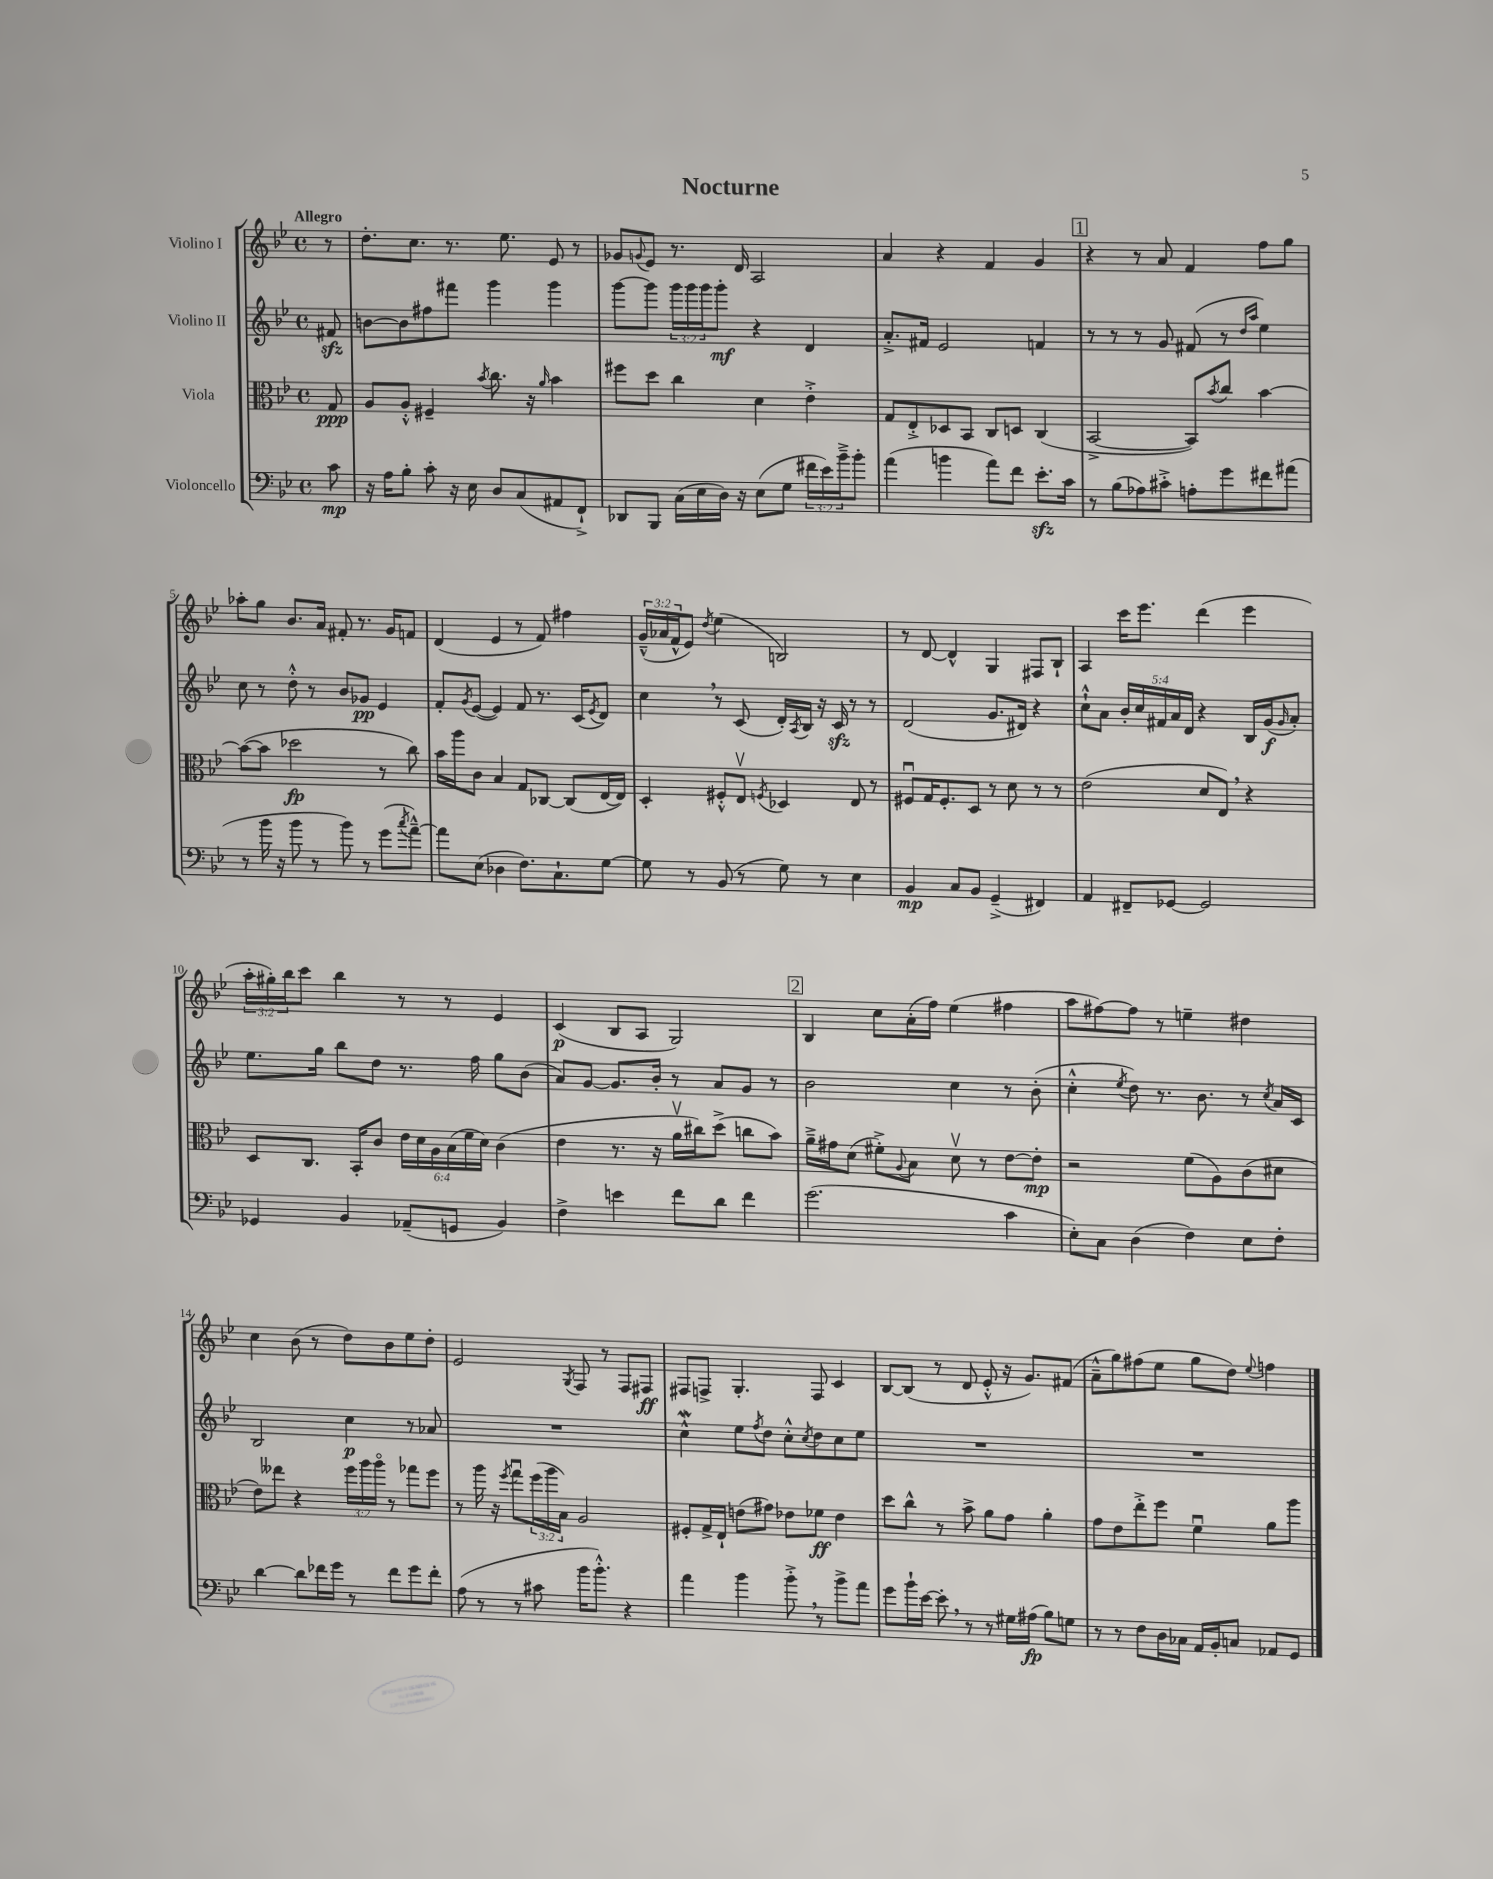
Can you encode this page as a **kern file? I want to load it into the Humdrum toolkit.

**kern	**kern	**kern	**kern
*staff4	*staff3	*staff2	*staff1
*clefF4	*clefC3	*clefG2	*clefG2
*k[b-e-]	*k[b-e-]	*k[b-e-]	*k[b-e-]
*M4/4	*M4/4	*M4/4	*M4/4
*met(c)	*met(c)	*met(c)	*met(c)
8c	8G	8f#	8r
=	=	=	=
16r	8A	[8b	8.dd'
16A	.	.	.
8B-'	8A'^^	8b]	.
.	.	.	8.cc
8c'	4F#~	8ff#	.
16r	.	8fff#	8.r
16E-	.	.	.
.	8qb-	.	.
8D	8.cc	4ggg	.
.	.	.	8.ee-
(8C	.	.	.
.	16r	.	.
.	16qqa	.	.
8AA#	4b-	4ggg	8e-
8FF`^)	.	.	8r
=	=	=	=
8DD-	8ff#	[8ggg	8g-
.	.	.	8qqg
8BBB-	8dd	8ggg]	8e-
(16C	4cc	24ggg	8.r
.	.	24ggg	.
16E-	.	.	.
.	.	24ggg	.
16D)	.	8ggg'	.
16r	.	.	16d
(8E-	4d	4r	2A
8G	.	.	.
24f#	4e-'^	4d	.
24e-)	.	.	.
24b-~^	.	.	.
8b-'	.	.	.
=	=	=	=
(4a	8G	8.a'^	4a
.	8E-'^	.	.
.	.	16f#	.
4b	8D-	2e-	4r
.	8BB-	.	.
8a)	8C	.	4f
8f	8D	.	.
8.e-'	(4C	4f	4g
16c	.	.	.
=	=	=	=
8r	[2BB-^	8r	4r
(8B-	.	8r	.
8A-)	.	8r	8r
8c#'^	.	8g	8a
8A'	8BB-])	(8f#	4f
.	8qb-	.	.
8g	8cc	8r	.
.	.	16qqdd	.
.	.	16qqaa	.
8f#	[4b-	4ee-)	8ff
(8a#	.	.	8gg
=	=	=	=
8r	(8b-_	8cc	8aa-'
16b-	8b-]	8r	8gg
16r	.	.	.
8b-	2dd-	8dd'^^	8.b-
8r	.	8r	.
.	.	.	16a
8b-)	.	8b-	8f#'
8r	.	8g-	8.r
(8g	8r	4e-	.
.	.	.	16g
8qcc	.	.	.
[8a~^^)	8cc)	.	8f
=	=	=	=
8a]	16b-	8f'	(4d
.	16aa	.	.
.	.	8qg	.
(8E-	8c	([8e-	.
4D-	4B-	4e-])	4e-
8.F)	8G	8f	8r
.	[8C-	8.r	8f)
8.C`	.	.	.
.	(8C-]	.	4ff#
.	.	(16c	.
.	.	8qe-	.
[8G	[16E-	8d)	.
.	16E-])	.	.
=	=	=	=
8G]	4D'	4cc	(24g~^^
.	.	.	24a-
.	.	.	24f^^
8r	.	.	8e-)
.	.	.	8qdd
(8BB-	8F#'^^	8r	(4ee-
8r	8E-v	(8c	.
.	8qF	.	.
8G)	4D-	16d')	2B)
.	.	8qA	.
.	.	16B-	.
8r	.	16r	.
.	.	16c	.
4E-	8E-	8r	.
.	8r	8r	.
=	=	=	=
4BB-	8F#u	(2d	8r
.	16G	.	[8d
.	8.F#'	.	.
8C	.	.	4d^^]
8BB-	8D	.	.
(4GG~^	8r	8.g	4G
.	8d	.	.
.	.	16d#)	.
4FF#)	8r	4r	8F#
.	8r	.	8B-`
=	=	=	=
4AA	(2e-	8cc`^^	4A
.	.	8a	.
8FF#~	.	20b-'	16ccc
.	.	20cc	.
.	.	.	8.eee-
.	.	20f#	.
[8GG-	.	.	.
.	.	20a	.
.	.	20d	.
2GG-]	8d	4r	(4ddd
.	8E-)	.	.
.	4r	16B-	4eee-
.	.	(16g	.
.	.	16qqg	.
.	.	8a')	.
=	=	=	=
4GG-	8D	8.ee-	24aa'
.	.	.	24gg#')
.	.	.	24bb-
.	8.C	.	8ccc
.	.	16gg	.
4BB-	.	8bb-	4bb-
.	16BB-'	.	.
.	8c	8dd	.
(8AA-~	24e-	8.r	8r
.	24d	.	.
.	24A	.	.
8GG	(24B-	.	8r
.	24f	.	.
.	.	16ff	.
.	24d)	.	.
4BB-)	(4c	8gg	4e-
.	.	(8b-	.
=	=	=	=
4F^	4e-	8a)	(4c
.	.	[8g	.
4e	8.r	8.g]	8B-
.	.	.	8A
.	16r	16b-'	.
8f	16av	8r	2G)
.	16cc#)	.	.
8d	(8dd^	8a	.
4f	8cc	8g	.
.	8b-)	8r	.
=	=	=	=
(2.g	16a~^	2b-	4B-
.	16g#	.	.
.	(8d	.	.
.	8f#'^)	.	8cc
.	8qqA	.	.
.	8B-	.	(16a'
.	.	.	16ff)
.	8dv	4cc	(4ee-
.	8r	.	.
4c	[8e-	8r	4ff#
.	8e-']	(8b-'	.
=	=	=	=
8E-')	2r	4cc'^^	8aa
8C	.	.	[8ff#)
.	.	8qee-	.
(4D	.	8dd)	8ff#]
.	.	8.r	8r
4F)	(8f	.	4ee~
.	.	8.b-	.
.	8A)	.	.
8E-	(8c	8r	4dd#
.	.	8qcc	.
8F'	8d#	16a	.
.	.	16c	.
=	=	=	=
[4d	8e-)	2B-	4cc
.	8ee--	.	.
8d]	4r	.	(8b-
16f-	.	.	8r
16g	.	.	.
8r	24ff	4cc	8dd)
.	24aa	.	.
.	24aao	.	.
8f-	8r	.	8b-
8g	8gg-	8r	8ee-
8f-'	8ff	8a-	8dd'
=	=	=	=
(8A	8r	1r	2e-
8r	16aa	.	.
.	16r	.	.
.	8qff	.	.
8r	8ggu	.	.
8c#	(24ff	.	.
.	24aa	.	.
.	24B-)	.	.
.	.	.	8qG
16b-	2A	.	8F
8.b-'^^)	.	.	.
.	.	.	8r
4r	.	.	8F
.	.	.	8F#
=	=	=	=
4a	8F#'	4cc^^	8F#
.	16G^	.	8F^
.	16E-`	.	.
4b-	(8e	8ee-	4.G'
.	.	8qff	.
.	8g#)	8dd	.
8b-'^	8e-	8cc'^^	.
.	.	8qcc	.
8r	8f-	8dd	8F
8b-^	4e-	8cc	4c
8a	.	8ee-	.
=	=	=	=
8g	8dd	1r	[8B-
16b-`	8cc^^	.	(8B-]
[16e-	.	.	.
8e-']	8r	.	8r
8r	8b-^	.	8d
8r	8a	.	8e-'^^
16G#	8g	.	16r
(16A#	.	.	8.g)
8B-)	4a'	.	.
8G	.	.	(8f#
=	=	=	=
8r	8g	1r	8a~^^
8r	8e-	.	8gg)
8F	8ee-'^	.	(8ff#
16D	8ff	.	8ee-
16C-	.	.	.
16AA	4fu	.	8gg
16BB-'	.	.	.
8C	.	.	8dd)
.	.	.	8qqee-
8AA-	8a	.	4ff
8GG	8aa	.	.
==	==	==	==
*-	*-	*-	*-
